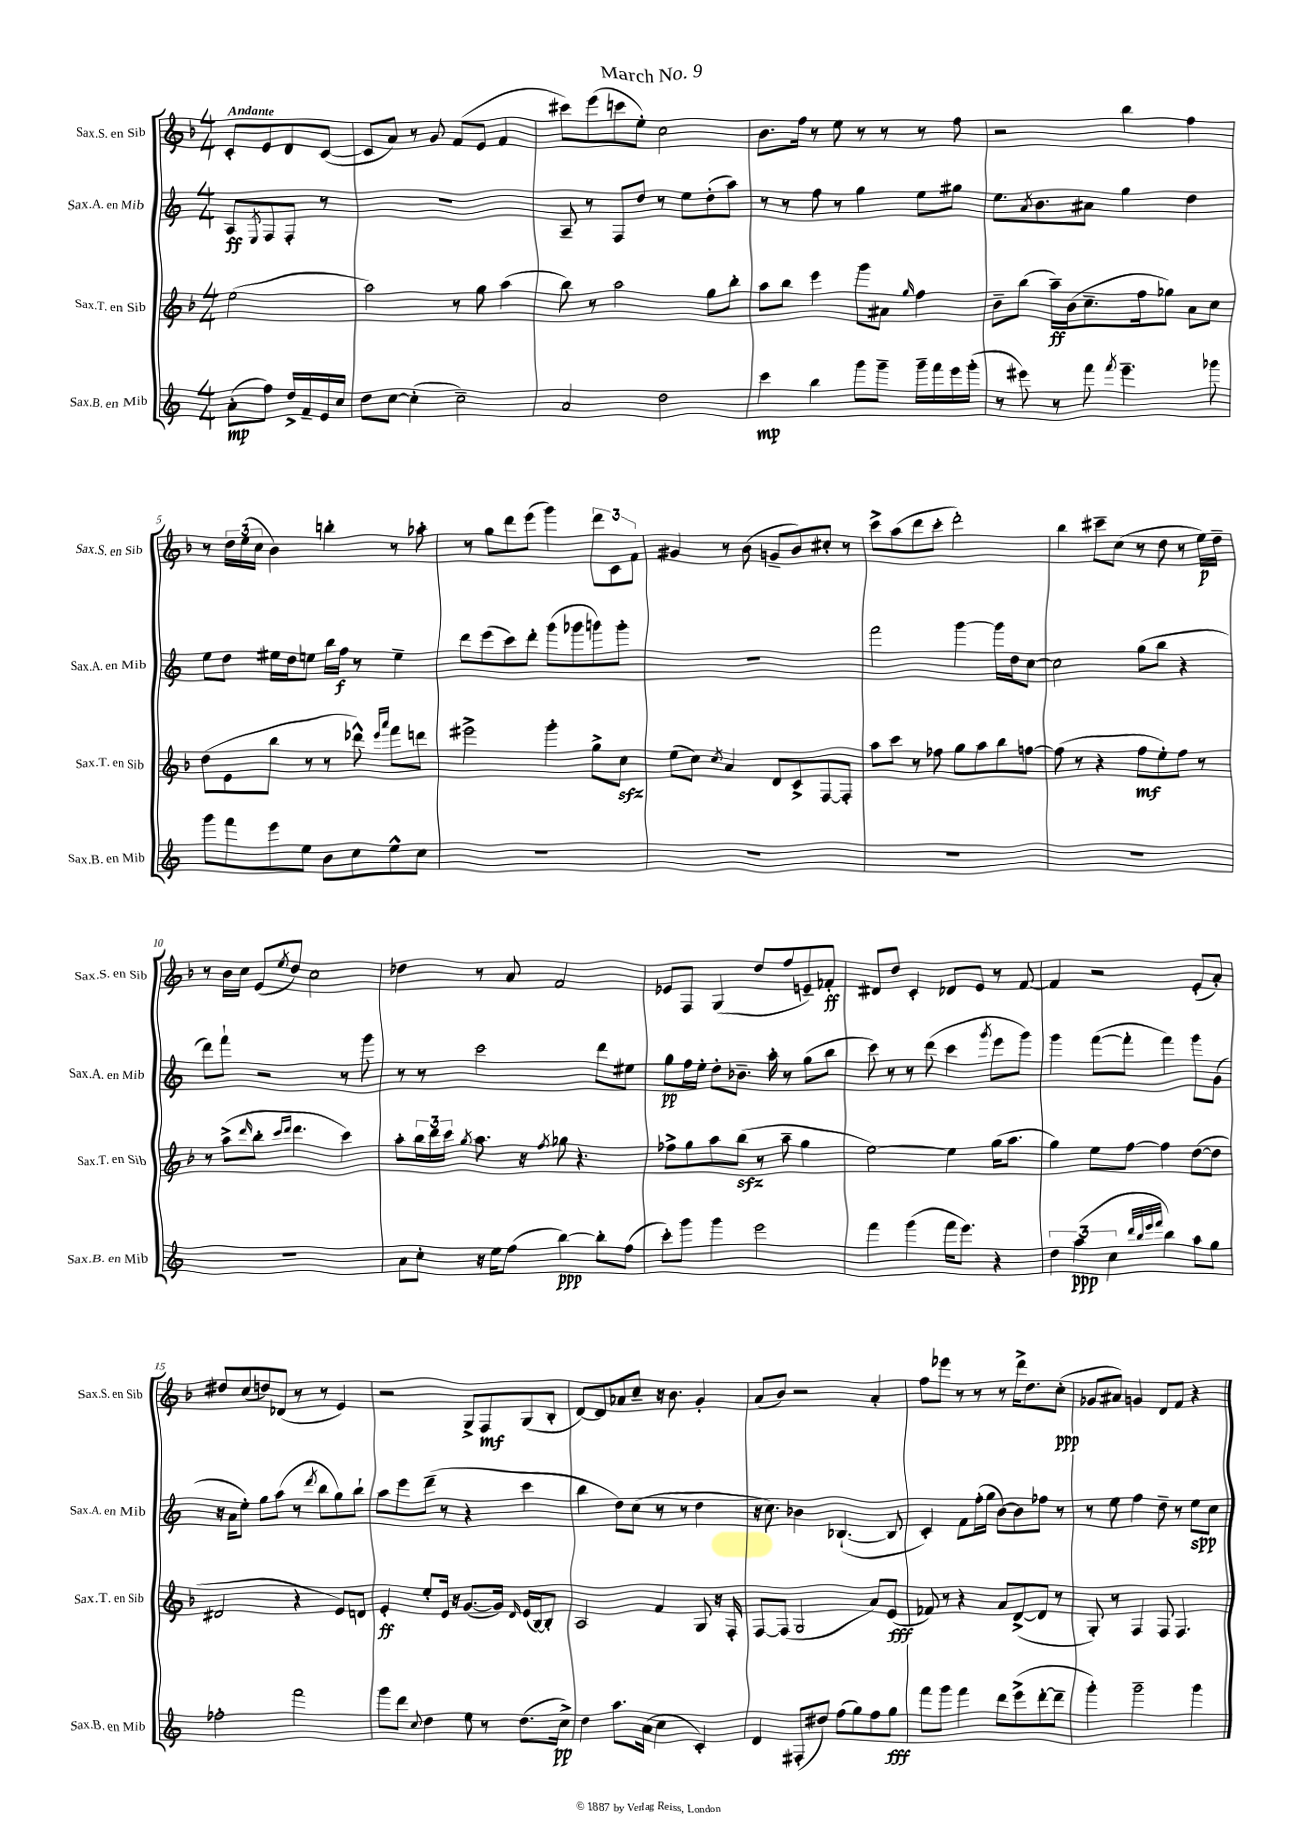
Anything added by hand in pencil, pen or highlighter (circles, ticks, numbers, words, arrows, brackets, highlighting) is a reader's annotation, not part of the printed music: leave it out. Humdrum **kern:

**kern	**dynam	**kern	**dynam	**kern	**dynam	**kern	**dynam
*part4	*part4	*part3	*part3	*part2	*part2	*part1	*part1
*staff4	*staff4	*staff3	*staff3	*staff2	*staff2	*staff1	*staff1
*I"Sax.B. en Mib	*	*I"Sax.T. en Sib	*	*I"Sax.A. en Mib	*	*I"Sax.S. en Sib	*
*I'Sax.B. en Mib	*	*I'Sax.T. en Sib	*	*I'Sax.A. en Mib	*	*I'Sax.S. en Sib	*
*clefG2	*	*clefG2	*	*clefG2	*	*clefG2	*
*k[]	*	*k[b-]	*	*k[]	*	*k[b-]	*
*M4/4	*	*M4/4	*	*M4/4	*	*M4/4	*
=	=	=	=	=	=	=	=
!	!	!	!	!	!	!LO:TX:a:B:t=Andante	!
(8a'\L	mp	(2ee\	.	8A/L	ff	8c'/L	.
.	.	.	.	8qE/	.	.	.
8ff\J)	.	.	.	8F/	.	8e/	.
16dd^/LL	.	.	.	8F'/J	.	8d/	.
16f~/	.	.	.	.	.	.	.
16e/	.	.	.	8r	.	([8c/J	.
16cc/JJ	.	.	.	.	.	.	.
=1	=1	=1	=1	=1	=1	=1	=1
8dd\L	.	2aa\)	.	1r	.	8c/L]	.
[8cc\J	.	.	.	.	.	8a/J)	.
(4cc'\]	.	.	.	.	.	8r	.
.	.	.	.	.	.	8g/	.
2cc~\)	.	8r	.	.	.	(8f/L	.
.	.	8gg\	.	.	.	8e/J	.
.	.	(4aa\	.	.	.	4f/	.
=2	=2	=2	=2	=2	=2	=2	=2
2a/	.	8bb-\)	.	8A~/	.	8ccc#X\L)	.
.	.	8r	.	8r	.	(8eee\	.
.	.	2aa\	.	8F/L	.	8cccn\	.
.	.	.	.	8dd/J	.	8ee'\J)	.
2dd\	.	.	.	8r	.	2cc\	.
.	.	.	.	8ee\L	.	.	.
.	.	8gg\L	.	(8dd'\	.	.	.
.	.	8bb-'\J	.	8aa\J)	.	.	.
=3	=3	=3	=3	=3	=3	=3	=3
4ccc\	mp	8aa\L	.	8r	.	8.b-\L	.
.	.	8bb-\J	.	8r	.	.	.
.	.	.	.	.	.	16ff\Jk	.
4bb\	.	4eee\	.	8ff\	.	8r	.
.	.	.	.	8r	.	8ee\	.
8ggg\L	.	8ggg\L	.	4gg\	.	8r	.
8ggg~\J	.	8a#X\J	.	.	.	8r	.
.	.	16qqgg/	.	.	.	.	.
16ggg~\LL	.	4ff\	.	8ee\L	.	8r	.
16fff\	.	.	.	.	.	.	.
16eee\	.	.	.	8gg#X\J	.	8ff\	.
(16ggg'\JJ	.	.	.	.	.	.	.
=4	=4	=4	=4	=4	=4	=4	=4
8r	.	8b-~\L	.	8.ee\L	.	2r	.
8eee#X\)	.	(8bb-\J	.	.	.	.	.
.	.	.	.	8qa/	.	.	.
.	.	.	.	8.b\	.	.	.
8r	.	16aa~\LL)	ff	.	.	.	.
.	.	(16b-\J	.	.	.	.	.
8fff\	.	8.cc~\	.	8a#X\J	.	.	.
8qfff/	.	.	.	.	.	.	.
4.eee#~\	.	.	.	4gg\	.	4bb-\	.
.	.	16ff\k	.	.	.	.	.
.	.	8gg-X\J)	.	.	.	.	.
.	.	8a\L	.	4dd\	.	4ff\	.
8ggg-X\	.	8cc\J	.	.	.	.	.
!!LO:LB:g=z
=5	=5	=5	=5	=5	=5	=5	=5
8ggg\L	.	(8dd\L	.	8ee\L	.	8r	.
8fff\	.	8e\	.	8dd\J	.	24dd\LL	.
.	.	.	.	.	.	(24ee\	.
.	.	.	.	.	.	24cc\JJ	.
8eee\	.	8bb-\J	.	16ee#X\LL	.	4b-\)	.
.	.	.	.	16dd\J	.	.	.
8ee\J	.	8r	.	8een\J	.	.	.
8b\L	.	8r	.	16bb\LL	.	4bbn'\	.
.	.	.	.	16ff\JJ	f	.	.
8cc\	.	8ddd-X^^\)	.	8r	.	.	.
.	.	16qqeee/LL	.	.	.	.	.
.	.	16qqaaa/JJ	.	.	.	.	.
8ee^^\	.	8fff\L	.	4ee~\	.	8r	.
8cc\J	.	8dddn\J	.	.	.	8aa-X'\	.
=6	=6	=6	=6	=6	=6	=6	=6
1r	.	2eee#X^\	.	8ddd\L	.	8r	.
.	.	.	.	(8eee\	.	8gg\L	.
.	.	.	.	8ccc\)	.	8ddd\	.
.	.	.	.	8ddd'\J	.	(8eee\J	.
.	.	4ggg'\	.	(8ggg\L	.	4ggg\)	.
.	.	.	.	8ggg-X\	.	.	.
.	.	8gg^\L	.	8gggn\)	.	12ddd\L	.
.	.	.	.	.	.	12c\	.
.	.	8cczz\J	.	8ggg'\J	.	.	.
.	.	.	.	.	.	12f\J	.
=7	=7	=7	=7	=7	=7	=7	=7
1r	.	(8ee\L	.	1r	.	4g#X/	.
.	.	8cc\J)	.	.	.	.	.
.	.	8qcc/	.	.	.	.	.
.	.	4a/	.	.	.	8r	.
.	.	.	.	.	.	(8b-\	.
.	.	8d/L	.	.	.	8gn~/L	.
.	.	8c^/	.	.	.	8b-/)	.
.	.	[8F/	.	.	.	8cc#X'/J	.
.	.	8F'/J]	.	.	.	8r	.
=8	=8	=8	=8	=8	=8	=8	=8
1r	.	8aa\L	.	2fff\	.	8ccc^\L	.
.	.	8ccc\J	.	.	.	(8aa\	.
.	.	8r	.	.	.	8ddd\	.
.	.	8ff-X\	.	.	.	8ccc'\J	.
.	.	8gg\L	.	[4ggg\	.	2ddd'\)	.
.	.	8aa\	.	.	.	.	.
.	.	8bb-\	.	16ggg\LL]	.	.	.
.	.	.	.	16dd\J	.	.	.
.	.	[8ffn\J	.	[8cc\J	.	.	.
=9	=9	=9	=9	=9	=9	=9	=9
1r	.	(8ff\]	.	2cc\]	.	4bb-\	.
.	.	8r	.	.	.	.	.
.	.	4r	.	.	.	8ccc#X~\L	.
.	.	.	.	.	.	(8cc\J	.
.	.	8ff\L	mf	(8gg\L	.	8r	.
.	.	8ee'\)	.	8bb\J	.	8dd\	.
.	.	8ff\J	.	4r	.	8r	.
.	.	8r	.	.	.	16ee\LL)	p
.	.	.	.	.	.	16dd~\JJ	.
!!LO:LB:g=z
=10	=10	=10	=10	=10	=10	=10	=10
1r	.	8r	.	8ddd\L)	.	8r	.
.	.	(8aa^\L	.	8fff`\J	.	16b-\LL	.
.	.	.	.	.	.	16cc\JJ	.
.	.	16qqddd/	.	.	.	.	.
.	.	8bb-'\J	.	2r	.	(8e/L	.
.	.	16qqccc/LL	.	.	.	.	.
.	.	16qqddd/JJ	.	.	.	8qee/	.
.	.	4.ddd\	.	.	.	8dd/J)	.
.	.	.	.	.	.	2cc\	.
.	.	4ccc\)	.	8r	.	.	.
.	.	.	.	8ggg\	.	.	.
=11	=11	=11	=11	=11	=11	=11	=11
8a\L	.	8aa'\L	.	8r	.	4dd-X\	.
8cc'\J	.	24bb-\L	.	8r	.	.	.
.	.	24ddd\	.	.	.	.	.
.	.	24ccc\JJ	.	.	.	.	.
.	.	8qgg/	.	.	.	.	.
16r	.	8.aa\	.	2ccc\	.	8r	.
16ee\KL	.	.	.	.	.	.	.
(8ff\J	.	.	.	.	.	8a/	.
.	.	16r	.	.	.	.	.
.	.	8qff/	.	.	.	.	.
[4bb\)	ppp	8gg-X\	.	.	.	2f/	.
.	.	4.r	.	.	.	.	.
8bb'\L]	.	.	.	8ddd\L	.	.	.
(8ff\J	.	.	.	8ee#X\J	.	.	.
=12	=12	=12	=12	=12	=12	=12	=12
8ccc'\L)	.	8ff-X^\L	.	8gg\L	pp	8e-X/L	.
8ggg\J	.	8gg\	.	16ff\L	.	8F/J	.
.	.	.	.	16ee'\JJ	.	.	.
4ggg\	.	8aa\	.	8dd'\L	.	(4G/	.
.	.	(8bb-zz\J	.	8.b-X~\J	.	.	.
2eee\	.	8r	.	.	.	8dd/L	.
.	.	.	.	16aa'\	.	.	.
.	.	8aa~\	.	8r	.	8ff/	.
.	.	4gg\	.	(8gg\L	.	8en~/)	.
.	.	.	.	8bb\J	.	8f-X'/J	ff
=13	=13	=13	=13	=13	=13	=13	=13
4fff\	.	[2ee\)	.	8ccc\)	.	8d#X/L	.
.	.	.	.	8r	.	8dd/J	.
(4ggg\	.	.	.	8r	.	4c'/	.
.	.	.	.	(8ddd\	.	.	.
16fff\KL	.	4ee\]	.	4ccc\	.	8d-X/L	.
8.eee\J)	.	.	.	.	.	.	.
.	.	.	.	.	.	8e/J	.
.	.	.	.	8qggg/	.	.	.
4r	.	(16gg\KL	.	8eee\L	.	8r	.
.	.	8.aa\J	.	.	.	.	.
.	.	.	.	8ggg\J)	.	[8f/	.
=14	=14	=14	=14	=14	=14	=14	=14
6dd\	.	4gg\)	.	4ggg\	.	4f/]	.
(6aa\	ppp	.	.	.	.	.	.
.	.	8ee\L	.	([8fff\L	.	2r	.
6cc\	.	.	.	.	.	.	.
.	.	[8ff\J	.	8fff'\J]	.	.	.
32qqddd/LLL	.	.	.	.	.	.	.
32qqbb/	.	.	.	.	.	.	.
32qqeee/	.	.	.	.	.	.	.
32qqfff/JJJ	.	.	.	.	.	.	.
4bb\)	.	4ff\]	.	4fff\)	.	.	.
8aa\L	.	([8dd\L	.	8ggg\L	.	(8e'/L	.
8gg\J	.	8dd\J]	.	(8g\J	.	8a'/J)	.
!!LO:LB:g=z
=15	=15	=15	=15	=15	=15	=15	=15
2ff-X'\	.	2d#X/	.	16r	.	8dd#X/L	.
.	.	.	.	16a\KL	.	.	.
.	.	.	.	8ee'\J)	.	(8cc/	.
.	.	.	.	8gg\L	.	8ddn/)	.
.	.	.	.	(8aa\J	.	(8d-X/J	.
2fff\	.	4r	.	8r	.	8r	.
.	.	.	.	8qddd/	.	.	.
.	.	.	.	8bb\L	.	8r	.
.	.	8e/L)	.	8gg\)	.	4e/)	.
.	.	8dn/J	.	8bb`\J	.	.	.
=16	=16	=16	=16	=16	=16	=16	=16
8ggg\L	.	4e'/	ff	8aa\L	.	2r	.
8ddd\J	.	.	.	8eee\	.	.	.
8qqcc/	.	.	.	.	.	.	.
4dd\	.	8ee'/L	.	(8ddd~\J	.	.	.
.	.	16e/Jk	.	8r	.	.	.
.	.	16r	.	.	.	.	.
8ee\	.	([8.g/L	.	4r	.	8G^/L	.
8r	.	.	.	.	.	8F/	mf
.	.	16g/Jk])	.	.	.	.	.
.	.	16qqd/	.	.	.	.	.
(8.dd\L	.	(16e/LL	.	4ccc\	.	(8G/	.
.	.	[16B-/J)	.	.	.	.	.
.	.	8B-'/J]	.	.	.	8B-'/J	.
16cc^\Jk)	pp	.	.	.	.	.	.
=17	=17	=17	=17	=17	=17	=17	=17
4dd\	.	2A/	.	4bb\	.	[8d/L)	.
.	.	.	.	.	.	8d/]	.
8.aa\L	.	.	.	8dd\L)	.	8a-X/	.
.	.	.	.	(8cc\J	.	8cc~/J	.
(16a\Jk	.	.	.	.	.	.	.
4cc\	.	4f/	.	8r	.	16r	.
.	.	.	.	.	.	8.b-\	.
.	.	.	.	8r	.	.	.
4c'/)	.	8G/	.	4dd\	.	4g'/	.
.	.	16r	.	.	.	.	.
.	.	16F'/	.	.	.	.	.
=18	=18	=18	=18	=18	=18	=18	=18
4d/	.	[8F/L	.	16r	.	(8a/L	.
.	.	.	.	8.cc\)	.	.	.
.	.	(8F/J]	.	.	.	8b-/J)	.
(8F#X'/L	.	2G/	.	4b-X\	.	2r	.
8dd#X/J)	.	.	.	.	.	.	.
(8ff\L	.	.	.	([4.B-X`/	.	.	.
8gg\)	.	.	.	.	.	.	.
8ff\	.	8a/L)	.	.	.	4a'/	.
8gg\J	fff	(8e/J	fff	8B-/]	.	.	.
=19	=19	=19	=19	=19	=19	=19	=19
8fff\L	.	8f-X/)	.	4c'/)	.	8ff\L	.
8ggg\J	.	8r	.	.	.	8eee-X\J	.
4fff\	.	4r	.	8f\L	.	8r	.
.	.	.	.	(16ff'\L	.	8r	.
.	.	.	.	16gg\JJ	.	.	.
8ddd\L	.	8a/L	.	[8b\L)	.	8r	.
(8eee^\	.	([8d^/	.	8b\]	.	16ddd^\KL	.
.	.	.	.	.	.	8.dd\	.
[8ddd'\	.	8d/J]	.	8ff-X\J	.	.	.
8ddd~\J]	.	8r	.	8r	.	(8cc'\J	ppp
=20	=20	=20	=20	=20	=20	=20	=20
4ggg'\)	.	8G'/)	.	8r	.	8g-X/L	.
.	.	8r	.	8ee\	.	8a#X/J)	.
2ggg~\	.	4F/	.	4ff\	.	4gn/	.
.	.	8F/	.	8dd~\	.	8d/L	.
.	.	4.F/	.	8r	.	8f/J	.
4ggg\	.	.	.	8ee\L	spp	4r	.
.	.	.	.	8cc\J	.	.	.
==	==	==	==	==	==	==	==
*-	*-	*-	*-	*-	*-	*-	*-
